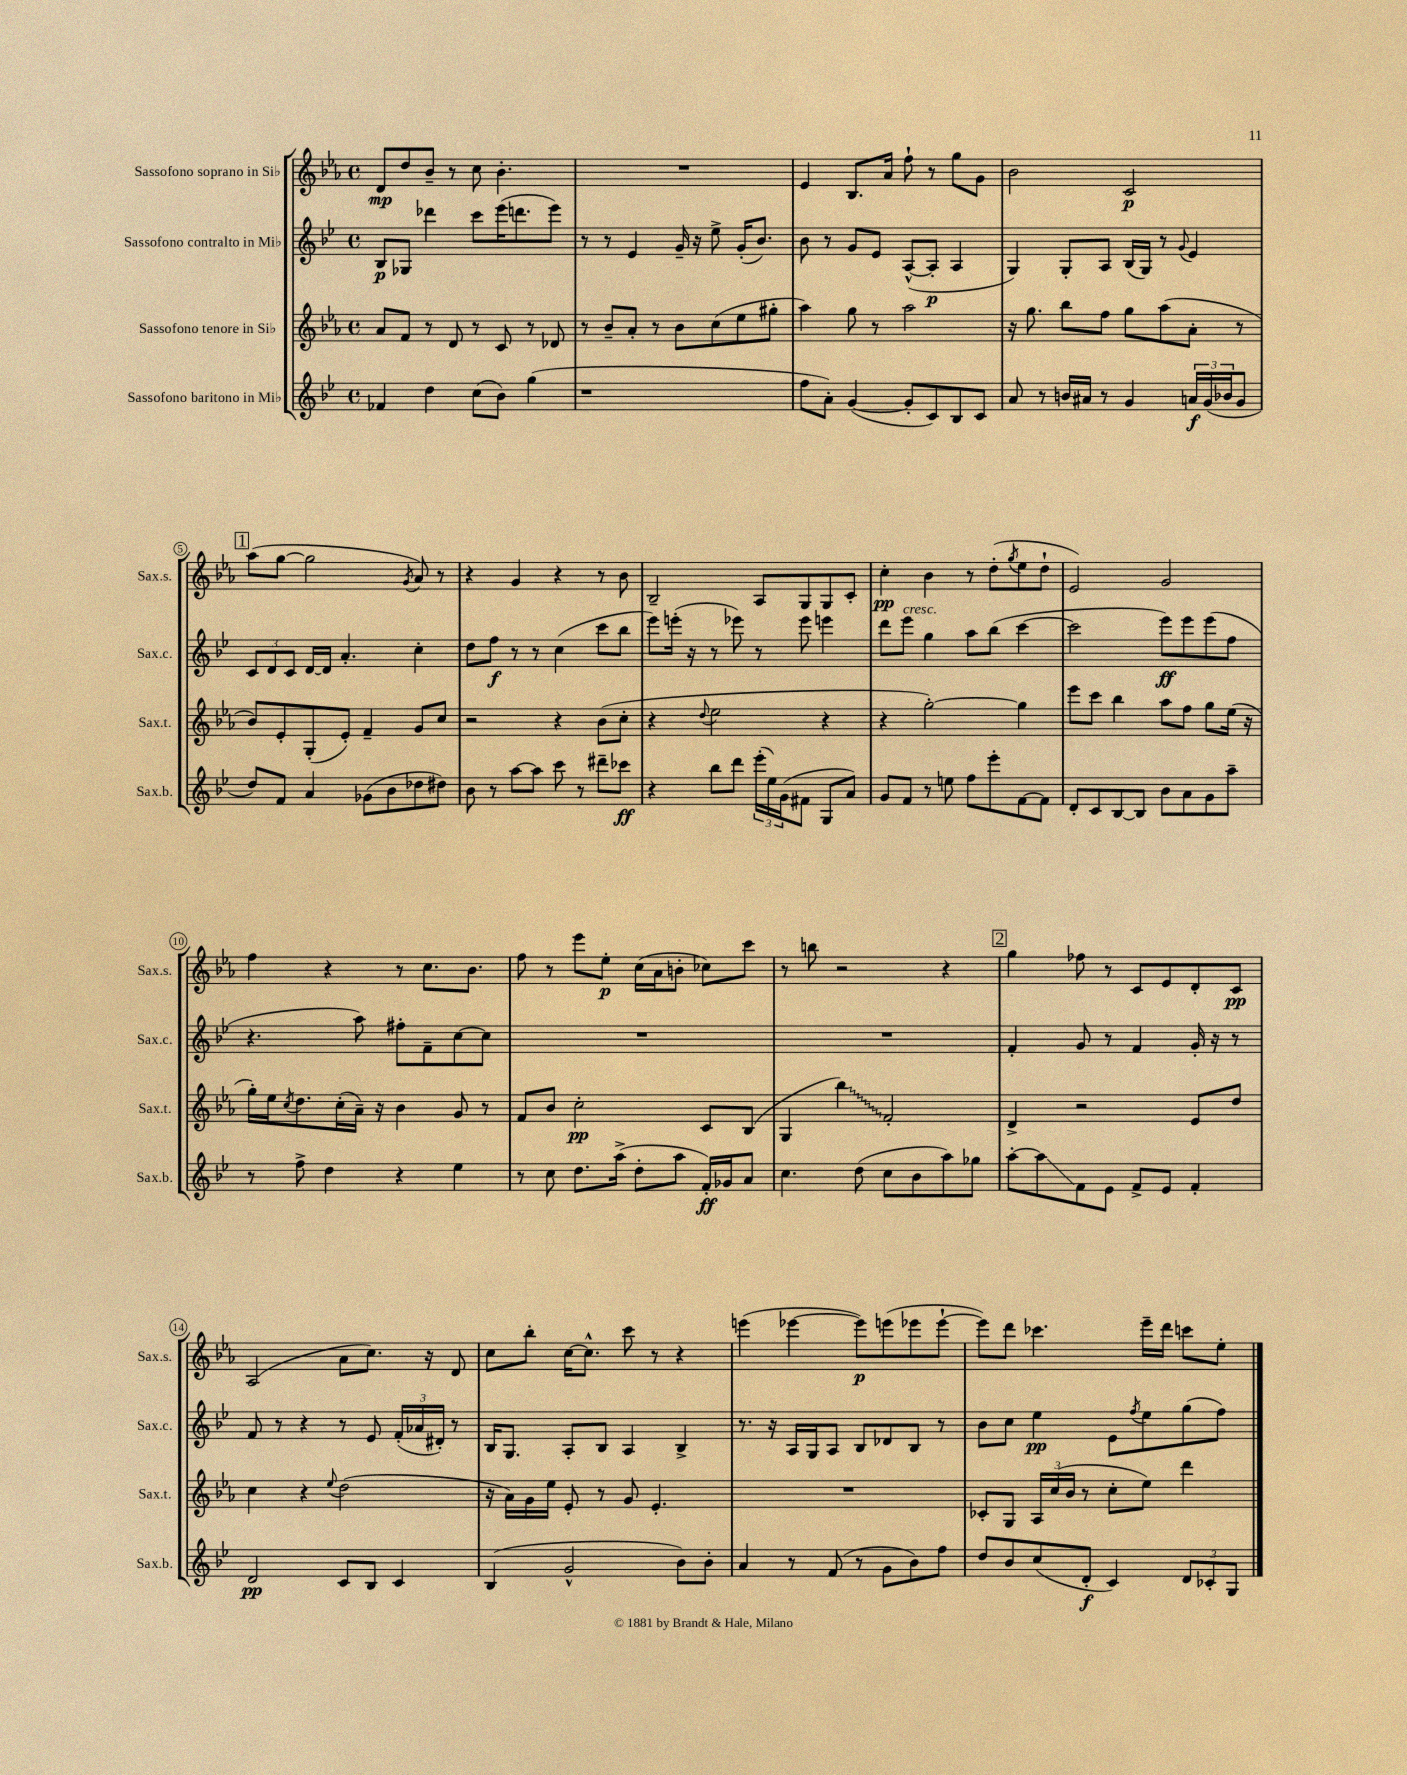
<<
\new StaffGroup <<
\new Staff = "s0" \with { instrumentName = "Sassofono soprano in Sib" shortInstrumentName = "Sax.s." } {
    \clef treble \key ees \major \defaultTimeSignature \time 4/4
    d'8\mp d''8 bes'8-- r8 c''8 bes'4.-. |
    R1 |
    ees'4 bes8. aes'16 f''8-! r8 g''8 g'8 |
    bes'2 c'2\p |
    \mark \markup { \box "1" } aes''8( g''8~ g''2 \acciaccatura { g'8 } aes'8) r8 |
    r4 g'4 r4 r8 bes'8 |
    bes2-- aes8 g8 g8 c'8-. |
    c''4-.\pp bes'4 r8 d''8-.( \acciaccatura { g''8 } ees''8 d''8-! |
    ees'2) g'2 |
    f''4 r4 r8 c''8. bes'8. |
    f''8 r8 ees'''8 ees''8-.\p c''16( aes'16 b'8-. ces''8) c'''8 |
    r8 b''8 r2 r4 |
    \mark \markup { \box "2" } g''4 fes''8 r8 c'8 ees'8 d'8-. c'8\pp |
    aes2( aes'8 c''8.) r16 d'8 |
    c''8 bes''8-. c''16~ c''8.-^ c'''8 r8 r4 |
    e'''4( ees'''4~ ees'''8\p) e'''8( ees'''8 ees'''8~-! |
    ees'''8) d'''8 ces'''4. ees'''16-- d'''16 c'''8 ees''8-. \bar "|." |
}
\new Staff = "s1" \with { instrumentName = "Sassofono contralto in Mib" shortInstrumentName = "Sax.c." } {
    \clef treble \key bes \major \defaultTimeSignature \time 4/4
    bes8\p ges8 des'''4 c'''8 ees'''16( d'''8. ees'''8) |
    r8 r8 ees'4 g'16-- r16 ees''8-> g'16-.( bes'8.) |
    bes'8 r8 g'8 ees'8 a8~-^( a8-.\p a4 |
    g4) g8-. a8 bes16( g16) r8 \appoggiatura { g'8 } ees'4 |
    \mark \markup { \box "1" } \tuplet 3/2 { c'8 d'8 c'8 } d'16~ d'16 a'4.-. c''4-. |
    d''8 f''8\f r8 r8 c''4( c'''8 bes''8 |
    ees'''8) e'''16-.( r16 r8 ees'''8) r8 ees'''8 e'''4 |
    d'''8 ees'''8^\markup { \italic "cresc." } g''4 a''8 bes''8( c'''4~ |
    c'''2 ees'''8\ff) ees'''8 ees'''8( f''8 |
    r4. a''8) fis''8-. f'8-- c''8~ c''8 |
    R1 |
    R1 |
    \mark \markup { \box "2" } f'4-. g'8 r8 f'4 g'16-. r16 r8 |
    f'8 r8 r4 r8 ees'8 \tuplet 3/2 { f'16-.( aes'16 dis'16-.) } r8 |
    bes16 g8. a8-. bes8 a4 bes4-> |
    r8. r16 a16 g16 a8 bes8 des'8 bes8 r8 |
    bes'8 c''8 ees''4\pp ees'8 \acciaccatura { f''8 } ees''8 g''8( f''8) \bar "|." |
}
\new Staff = "s2" \with { instrumentName = "Sassofono tenore in Sib" shortInstrumentName = "Sax.t." } {
    \clef treble \key ees \major \defaultTimeSignature \time 4/4
    aes'8 f'8 r8 d'8 r8 c'8 r8 des'8 |
    r8 bes'8-- aes'8-. r8 bes'8 c''8( ees''8 gis''8-. |
    aes''4) g''8 r8 aes''2 |
    r16 g''8. bes''8 f''8 g''8 aes''8( aes'8-. r8 |
    \mark \markup { \box "1" } bes'8) ees'8-. g8-.( ees'8-.) f'4-- g'8 c''8 |
    r2 r4 bes'8( c''8-. |
    r4 \appoggiatura { d''8 } ees''2 r4 |
    r4 g''2~-.) g''4 |
    ees'''8 c'''8 bes''4 aes''8 f''8 g''8 ees''16( r16 |
    g''16-.) ees''16 \acciaccatura { c''8 } d''8. c''16-.( aes'16--) r16 bes'4 g'8 r8 |
    f'8 bes'8 c''2-.\pp c'8 bes8( |
    g4 \once \override Glissando.style = #'zigzag bes''4\glissando) f'2-. |
    \mark \markup { \box "2" } d'4-> r2 ees'8 d''8 |
    c''4 r4 \appoggiatura { ees''8 } d''2( |
    r16 aes'16) g'16 ees''16 ees'8-. r8 g'8 ees'4.-. |
    R1 |
    ces'8-. g8 \tuplet 3/2 { aes16 c''16( bes'16 } r8 c''8-. ees''8) d'''4 \bar "|." |
}
\new Staff = "s3" \with { instrumentName = "Sassofono baritono in Mib" shortInstrumentName = "Sax.b." } {
    \clef treble \key bes \major \defaultTimeSignature \time 4/4
    fes'4 d''4 c''8( bes'8) g''4( |
    r1 |
    f''8 a'8-.) g'4~( g'8-. c'8) bes8 c'8 |
    a'8 r8 b'16 ais'16 r8 g'4 \tuplet 3/2 { a'16\f g'16( bes'16 } g'8 |
    \mark \markup { \box "1" } d''8) f'8 a'4 ges'8( bes'8 des''8 dis''8) |
    bes'8 r8 a''8~ a''8 c'''8 r8 dis'''8-- ces'''8\ff |
    r4 bes''8 d'''8 \tuplet 3/2 { ees'''16-.( ees''16) g'16( } fis'8 g8 a'8) |
    g'8 f'8 r8 e''8 f''8 ees'''8-. f'8~ f'8 |
    d'8-. c'8 bes8~ bes8 bes'8 a'8 g'8 a''8-- |
    r8 f''8-> d''4 r4 ees''4 |
    r8 c''8 d''8. a''16->( d''8-. a''8 f'16-.\ff) ges'16 a'8 |
    c''4. d''8( c''8 bes'8 a''8) ges''8 |
    \mark \markup { \box "2" } a''8~-. a''8\glissando f'8 ees'8 f'8-> ees'8 f'4-. |
    d'2\pp c'8 bes8 c'4 |
    bes4( g'2-^ bes'8) bes'8-. |
    a'4 r8 f'8( r8 g'8 bes'8) f''8 |
    d''8 bes'8 c''8( d'8-.\f c'4) \tuplet 3/2 { d'8 ces'8-. g8 } \bar "|." |
}
>>
>>
\layout { \context { \Score \override BarNumber.stencil = #(make-stencil-circler 0.1 0.3 ly:text-interface::print) } }
